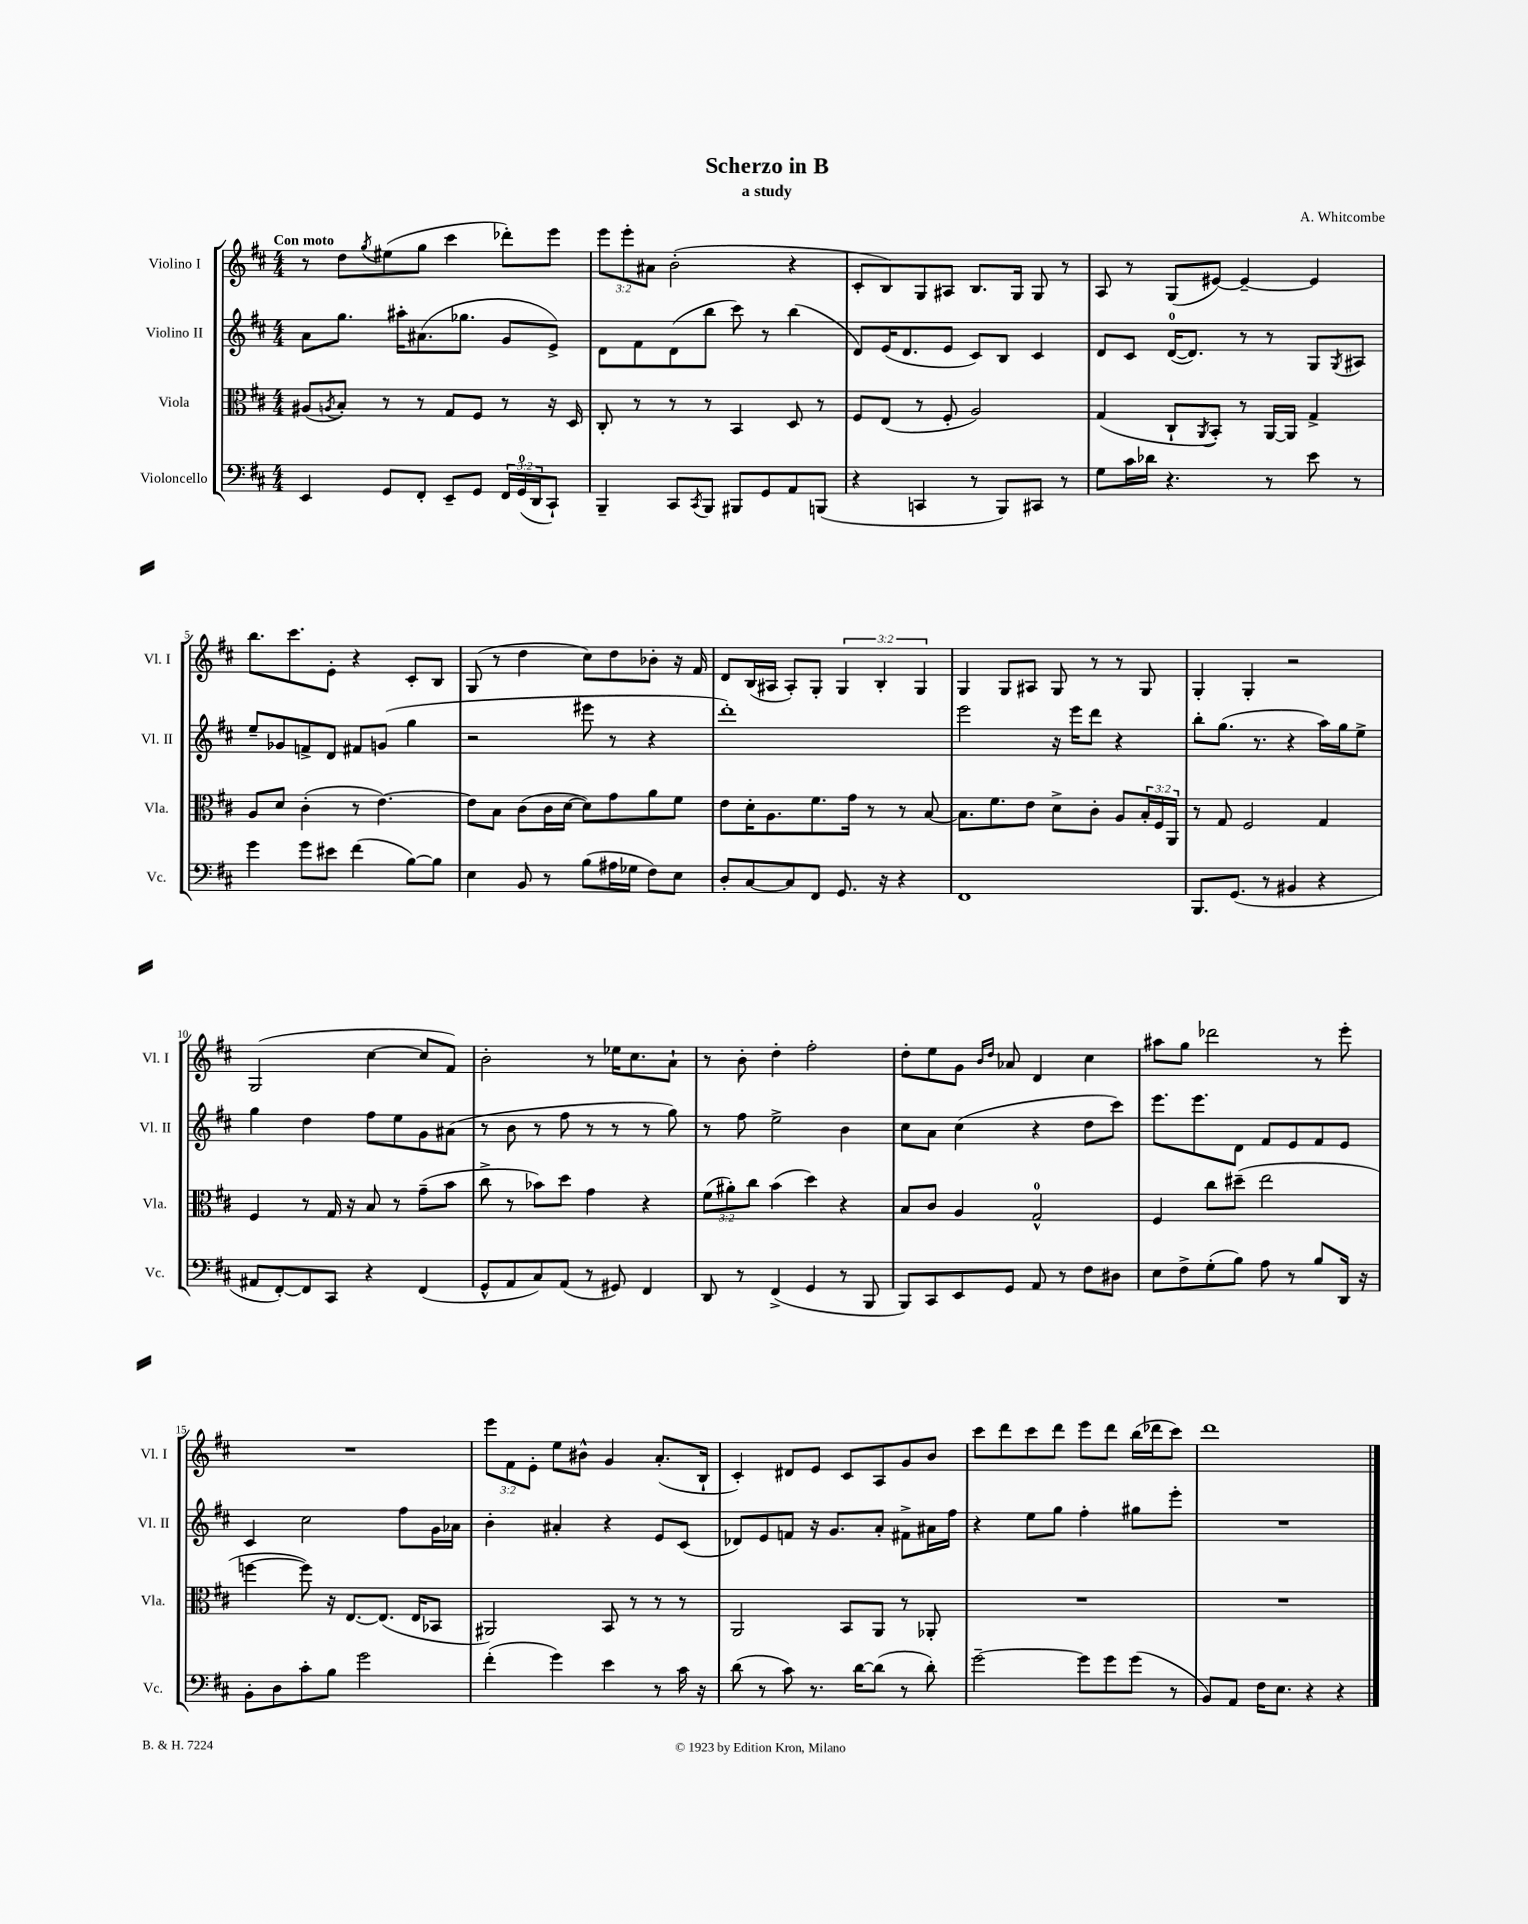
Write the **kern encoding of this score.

**kern	**kern	**kern	**kern
*staff4	*staff3	*staff2	*staff1
*clefF4	*clefC3	*clefG2	*clefG2
*k[f#c#]	*k[f#c#]	*k[f#c#]	*k[f#c#]
*M4/4	*M4/4	*M4/4	*M4/4
4EE/	(8A#/L	8a\L	8r
.	8qA/	.	.
.	8B'/J)	8.gg\J	8dd\L
.	.	.	8qgg/
8GG/L	8r	.	(8ee#\
.	.	16aa#'\LK	.
8FF#'/J	8r	(8.a#\	8gg\J
8EE~/L	8G/L	.	4ccc#\
.	.	8.gg-\J	.
8GG/J	8F#/J	.	.
24FF#/LL	8r	8g/L	8ddd-'\L)
(24GG/	.	.	.
24DD/J	.	.	.
8CC#`/J)	16r	8e^/J)	8eee\J
.	16D/	.	.
=	=	=	=
4BBB~/	8C#'/	8d\L	12eee\L
.	.	.	12eee'\
.	8r	8f#\	.
.	.	.	12a#\J
8CC#/L	8r	(8d\	(2b'\
8qCC#/	.	.	.
8BBB/J	8r	8bb\J	.
8BBB#/L	4BB/	8ccc#\)	.
8GG/	.	8r	.
8AA/	8D/	(4bb\	4r
(8BBB/J	8r	.	.
=	=	=	=
4r	8F#/L	8d/L)	8c#'/L
.	(8E/J	(16e/K	8B/)
.	.	8.d/	.
4CC/	8r	.	8G/
.	8F#'/	8e/J	8A#/J
8r	2A/)	8c#/L)	8.B/L
8BBB/L)	.	8B/J	.
.	.	.	16G/Jk
8CC#/J	.	4c#/	8G/
8r	.	.	8r
=	=	=	=
8G\L	(4G/	8d/L	8A/
16c#\L	.	8c#/J	8r
16d-\JJ	.	.	.
4.r	8C#`/L	([16d/LK	(8G/L
.	.	8.d/]J)	.
.	8qAA/	.	.
.	8BB'/J)	.	[8e#/J)
.	8r	8r	4e#~/_
8r	[16AA/LL	8r	.
.	16AA/]JJ	.	.
8e\	4G^/	8G/L	4e#/]
.	.	8qG/	.
8r	.	8A#/J	.
=	=	=	=
4g\	8A/L	8ee~/L	8.bb\L
.	8d/J	8g-/	.
.	.	.	8.ccc#\
8g\L	(4c#'\	8f^/	.
8e#\J	.	8d/J	8e'\J
(4f#\	8r	8f#/L	4r
.	[4.e\)	(8g/J	.
[8B\L)	.	4gg\	8c#'/L
8B\]J	.	.	8B/J
=	=	=	=
4E\	8e\]L	2r	(8G/
.	8B\J	.	8r
8BB/	(8c#\L	.	4dd\
8r	16c#\L	.	.
.	[16d\JJ	.	.
(8B\L	8d\]L)	8eee#\	8cc#\L)
16A#\L	8g\	8r	8dd\
16G-\JJ	.	.	.
8F#\L)	8a\	4r	8b-'\J
8E\J	8f#\J	.	16r
.	.	.	16f#/
=	=	=	=
8D'/L	8e\L	1ddd')	8d/L
[8C#/	16d'\K	.	(16B/L
.	8.A\	.	16A#/JJ
8C#/]	.	.	8A#'/L)
8FF#/J	8.f#\	.	8G'/J
8.GG/	.	.	6G/
.	16g\Jk	.	.
.	8r	.	.
.	.	.	6B'/
16r	.	.	.
4r	8r	.	.
.	.	.	6G/
.	[8B/	.	.
=	=	=	=
1FF#	8.B\]L	2eee\	4G/
.	8.f#\	.	.
.	.	.	8G/L
.	8e\J	.	8A#/J
.	8d^\L	16r	8G/
.	.	16eee\LK	.
.	8c#'\J	8ddd\J	8r
.	8A/L	4r	8r
.	24B'/L	.	8G/
.	24F#/	.	.
.	24AA/JJ	.	.
=	=	=	=
8.BBB/L	8r	8bb'\L	4G'/
.	8G/	(8.gg\J	.
(8.GG/J	.	.	.
.	2F#/	.	4G'/
.	.	8.r	.
8r	.	.	.
4BB#/	.	4r	2r
4r	4G/	16aa\LL)	.
.	.	16gg\J	.
.	.	8ee^\J	.
=	=	=	=
8AA#/L	4F#/	4gg\	(2G/
[8FF#'/)	.	.	.
8FF#/]	8r	4dd\	.
8CC#/J	16G/	.	.
.	16r	.	.
4r	8B/	8ff#\L	[4cc#\
.	8r	8ee\	.
(4FF#/	(8g~\L	8g\	8cc#/]L
.	8b\J	(8a#\J	8f#/J)
=	=	=	=
8GG^^/L	8cc#^\	8r	2b'\
8AA/	8r	8b\	.
8C#/)	8b-\L)	8r	.
(8AA/J	8dd\J	8ff#\	.
8r	4g\	8r	8r
8GG#/)	.	8r	16ee-\LK
.	.	.	8.cc#\
4FF#/	4r	8r	.
.	.	8gg\)	8a`\J
=	=	=	=
8DD/	(12f#\L	8r	8r
.	12a#'\)	.	.
8r	.	8ff#\	8b'\
.	12cc#\J	.	.
(4FF#^/	(4b\	2ee^\	4dd'\
4GG/	4dd\)	.	2ff#'\
8r	4r	4b\	.
8BBB/	.	.	.
=	=	=	=
8BBB/L)	8B/L	8cc#\L	8dd'\L
8CC#/	8c#/J	8a\J	8ee\
8EE/	4A/	(4cc#\	8g\J
.	.	.	16qqb/LL
.	.	.	16qqdd/JJ
8GG/J	.	.	8a-/
8AA/	2G^^/	4r	4d/
8r	.	.	.
8F#\L	.	8dd\L	4cc#\
8D#\J	.	8ccc#\J)	.
=	=	=	=
8E\L	4F#/	8.eee\L	8aa#\L
8F#^\	.	.	8gg\J
.	.	8.eee\	.
(8G'\	8cc#\L	.	2ddd-\
8B\J)	(8dd#~\J	8d\J	.
8A\	2ee\	8f#/L	.
8r	.	8e/	.
8B/L	.	8f#/	8r
16DD/Jk	.	8e/J	8eee'\
16r	.	.	.
=	=	=	=
8BB'\L	[4ff\	4c#/	1r
8D\	.	.	.
8c#'\	8ff\])	2cc#\	.
8B\J	16r	.	.
.	[8.E/L	.	.
2g\	.	.	.
.	(8.E/]J	.	.
.	.	8ff#\L	.
.	16E/LK	.	.
.	8BB-/J	16g\L	.
.	.	16a-\JJ	.
=	=	=	=
(4f#'\	2AA#/)	4b'\	12eee\L
.	.	.	12f#\
.	.	.	12e'\J
4g\)	.	4a#'/	8ee\L
.	.	.	8b#^^\J
4e\	8BB/	4r	4g/
.	8r	.	.
8r	8r	8e/L	(8.a'/L
16c#\	8r	(8c#/J	.
16r	.	.	16B`/Jk
=	=	=	=
(8d\	2AA/	8d-/L)	4c#'/)
8r	.	8e/	.
8c#\)	.	8f/J	8d#/L
8.r	.	16r	8e/J
.	.	8.g/L	.
.	8BB/L	.	8c#/L
[16d\LK	.	.	.
(8d\]J	8AA/J	8a'/J	8A/
8r	8r	8f#^\L	8g/
8d'\)	8AA-'/	16a#\L	8b/J
.	.	16ff#\JJ	.
=	=	=	=
[2g~\	1r	4r	8ccc#\L
.	.	.	8ddd\
.	.	8ee\L	8ccc#\
.	.	8gg\J	8ddd\J
8g\]L	.	4ff#'\	8eee\L
8g\	.	.	8ddd\J
(8g\J	.	8gg#\L	(16bb\LL
.	.	.	16ddd-\J
8r	.	8eee'\J	8ccc#\J)
=	=	=	=
8BB/L)	1r	1r	1ddd
8AA/J	.	.	.
16F#\LK	.	.	.
8.E\J	.	.	.
4r	.	.	.
4r	.	.	.
==	==	==	==
*-	*-	*-	*-
